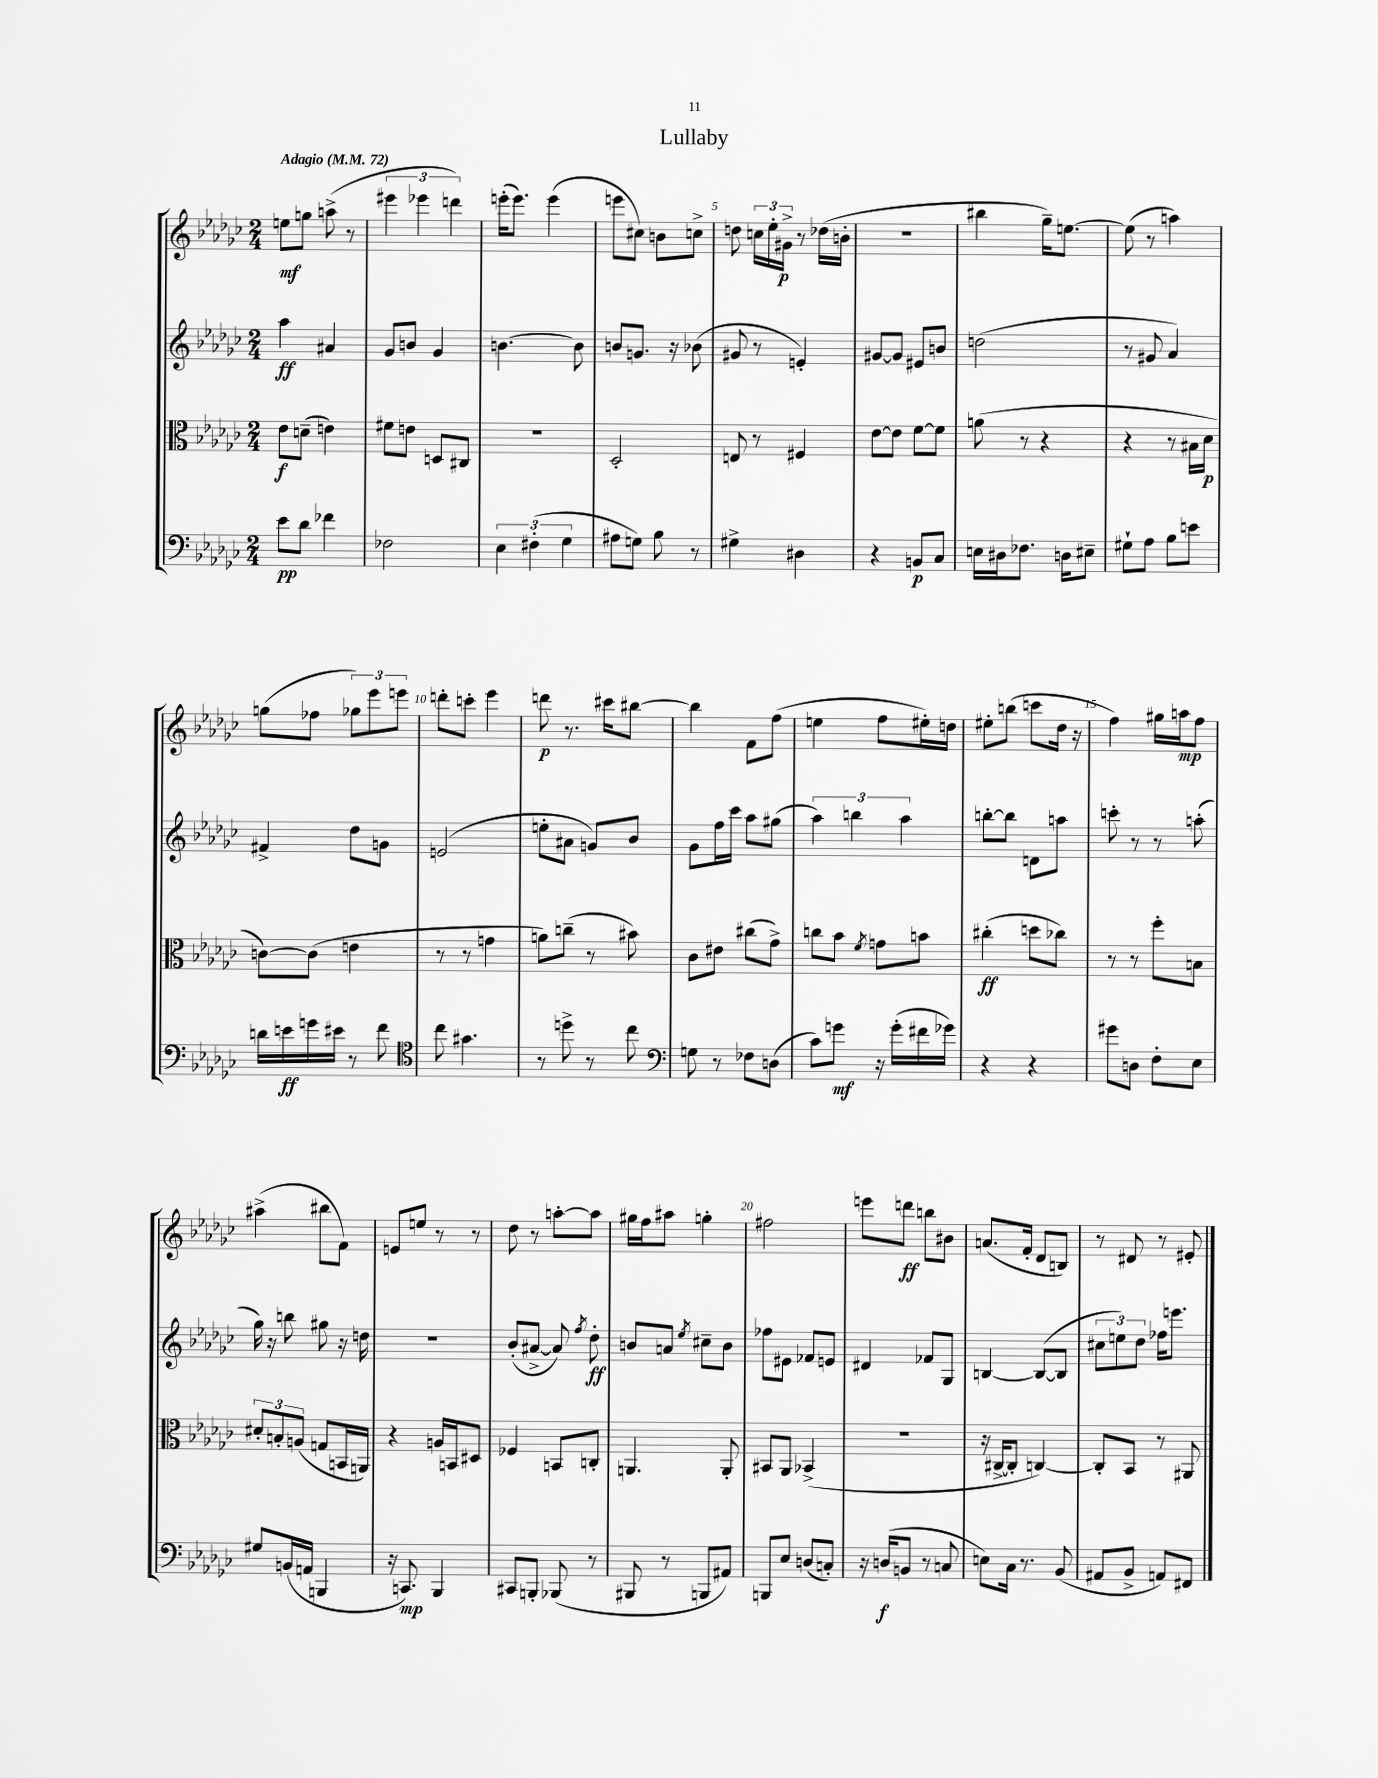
\header { title = "Lullaby" }
<<
\new StaffGroup <<
\new Staff = "s0" {
    \clef treble \key ges \major \numericTimeSignature \time 2/4 \tempo "Adagio" 4 = 72
    \autoBeamOff e''8[\mf g''8] a''8->( r8 |
    \tuplet 3/2 { eis'''4 ees'''4 d'''4) } |
    e'''16[-.( e'''8.]) e'''4( |
    e'''8[ cis''8]) b'8[ c''8]-> |
    d''8 \tuplet 3/2 { c''16[ ees''16-. gis'16]->\p } r8 des''16[( b'16]-. |
    r2 |
    bis''4 ges''16[--) e''8.]~ |
    e''8( r8 a''4) |
    g''8[( fes''8] \tuplet 3/2 { ges''8[) ees'''8 e'''8] } |
    d'''8[-. c'''8]-. ees'''4 |
    d'''8\p r8. cis'''16[ bis''8]~ |
    bis''4 f'8[ f''8]( |
    e''4 f''8[ eis''16-.) d''16] |
    eis''8[-. b''8]( c'''8[ des''16] r16 |
    f''4) gis''16[ a''16\mp f''8] |
    ais''4->( bis''8[ f'8]) |
    e'8[ e''8] r8 r8 |
    des''8 r8 a''8[~-. a''8] |
    gis''16[ f''16 ais''8] g''4-. |
    fis''2 |
    e'''8[ d'''8]\ff b''8[ bis'8] |
    a'8.[( f'16]-. des'8[ b8]) |
    r8 dis'8 r8 eis'8-. \bar "|." |
}
\new Staff = "s1" {
    \clef treble \key ges \major \numericTimeSignature \time 2/4
    \autoBeamOff aes''4\ff ais'4 |
    ges'8[ b'8] ges'4 |
    b'4.~ b'8 |
    b'8[ g'8.] r16 bes'8( |
    gis'8 r8 e'4-.) |
    gis'8[~ gis'8] eis'8[ b'8] |
    d''2( |
    r8 gis'8 aes'4) |
    fis'4-> des''8[ g'8] |
    e'2( |
    e''8[-. ais'8] g'8[) bes'8] |
    ges'8[ f''16 ces'''16] aes''8[ gis''8]( |
    \tuplet 3/2 { aes''4) b''4 aes''4 } |
    b''8[~-. b''8] d'8[ a''8] |
    c'''8-. r8 r8 a''8-.( |
    ges''16) r16 b''8 gis''8 r16 d''16 |
    R2 |
    bes'8[-.( ais'8]~-> ais'8) \acciaccatura { f''8 } des''8-.\ff |
    b'8[ a'8] \acciaccatura { ees''8 } cis''8[-- b'8] |
    fes''8[ eis'8] fes'8[ e'8] |
    dis'4 fes'8[ ges8] |
    b4~ b8[~( b8] |
    \tuplet 3/2 { cis''8[ e''8) des''8] } fes''16[ e'''8.] \bar "|." |
}
\new Staff = "s2" {
    \clef alto \key ges \major \numericTimeSignature \time 2/4
    \autoBeamOff ees'8[\f d'8]--( e'4) |
    fis'8[ e'8] d8[ cis8] |
    r2 |
    des2-. |
    e8 r8 fis4 |
    ees'8[~ ees'8] f'8[~ f'8] |
    a'8( r8 r4 |
    r4 r8 bis16[ des'16]\p |
    c'8[~) c'8]( e'4 |
    r8 r8 g'4 |
    a'8[) c''8]--( r8 bis'8) |
    ces'8[ eis'8] cis''8[( ges'8]->) |
    c''8[ bes'8] \acciaccatura { f'8 } g'8[ b'8] |
    cis''4-.\ff( d''8[ ces''8]) |
    r8 r8 f''8[-. b8] |
    \tuplet 3/2 { dis'8[-. b8-. a8]( } g8[ b,16 a,16]) |
    r4 a16[ b,16 dis8] |
    fes4 b,8[ c8]-. |
    a,4. a,8-. |
    bis,8[ aes,8] bes,4->( |
    R2 |
    r16 cis16[~-> cis8]-. c4~) |
    c8[-. bes,8] r8 ais,8 \bar "|." |
}
\new Staff = "s3" {
    \clef bass \key ges \major \numericTimeSignature \time 2/4
    \autoBeamOff ees'8[\pp des'8] fes'4 |
    fes2 |
    \tuplet 3/2 { ees4 fis4-.( ges4 } |
    ais8[ g8]) bes8 r8 |
    gis4-> dis4 |
    r4 b,8[\p ces8] |
    e16[ dis16 fes8.] d16[ eis8]-- |
    gis8[-! aes8] bes8[ e'8] |
    d'16[ e'16\ff g'16 eis'16] r8 f'8 |
    \clef tenor ces''8 gis'4. |
    r8 d''8-> r8 ces''8 |
    \clef bass g8 r8 fes8[ d8]( |
    ces'8[) g'8]\mf r16 g'16[-.( fis'16 ges'16]) |
    r4 r4 |
    gis'8[ d8] f8[-. ees8] |
    gis8[ b,16( a,16] b,,4 |
    r16 c,8.\mp) bes,,4 |
    cis,8[ b,,8]-. bes,,8( r8 |
    bis,,8 r8 b,,8[ ais,8]) |
    b,,8[ ees8] d8[( c8]-.) |
    r16 d16[\f( b,8] r8 c8 |
    e8[) ces16] r8. bes,8( |
    ais,8[ bes,8]-> a,8[) fis,8] \bar "|." |
}
>>
>>
\layout { \context { \Score \override BarNumber.break-visibility = ##(#f #t #t) barNumberVisibility = #(every-nth-bar-number-visible 5) } }
